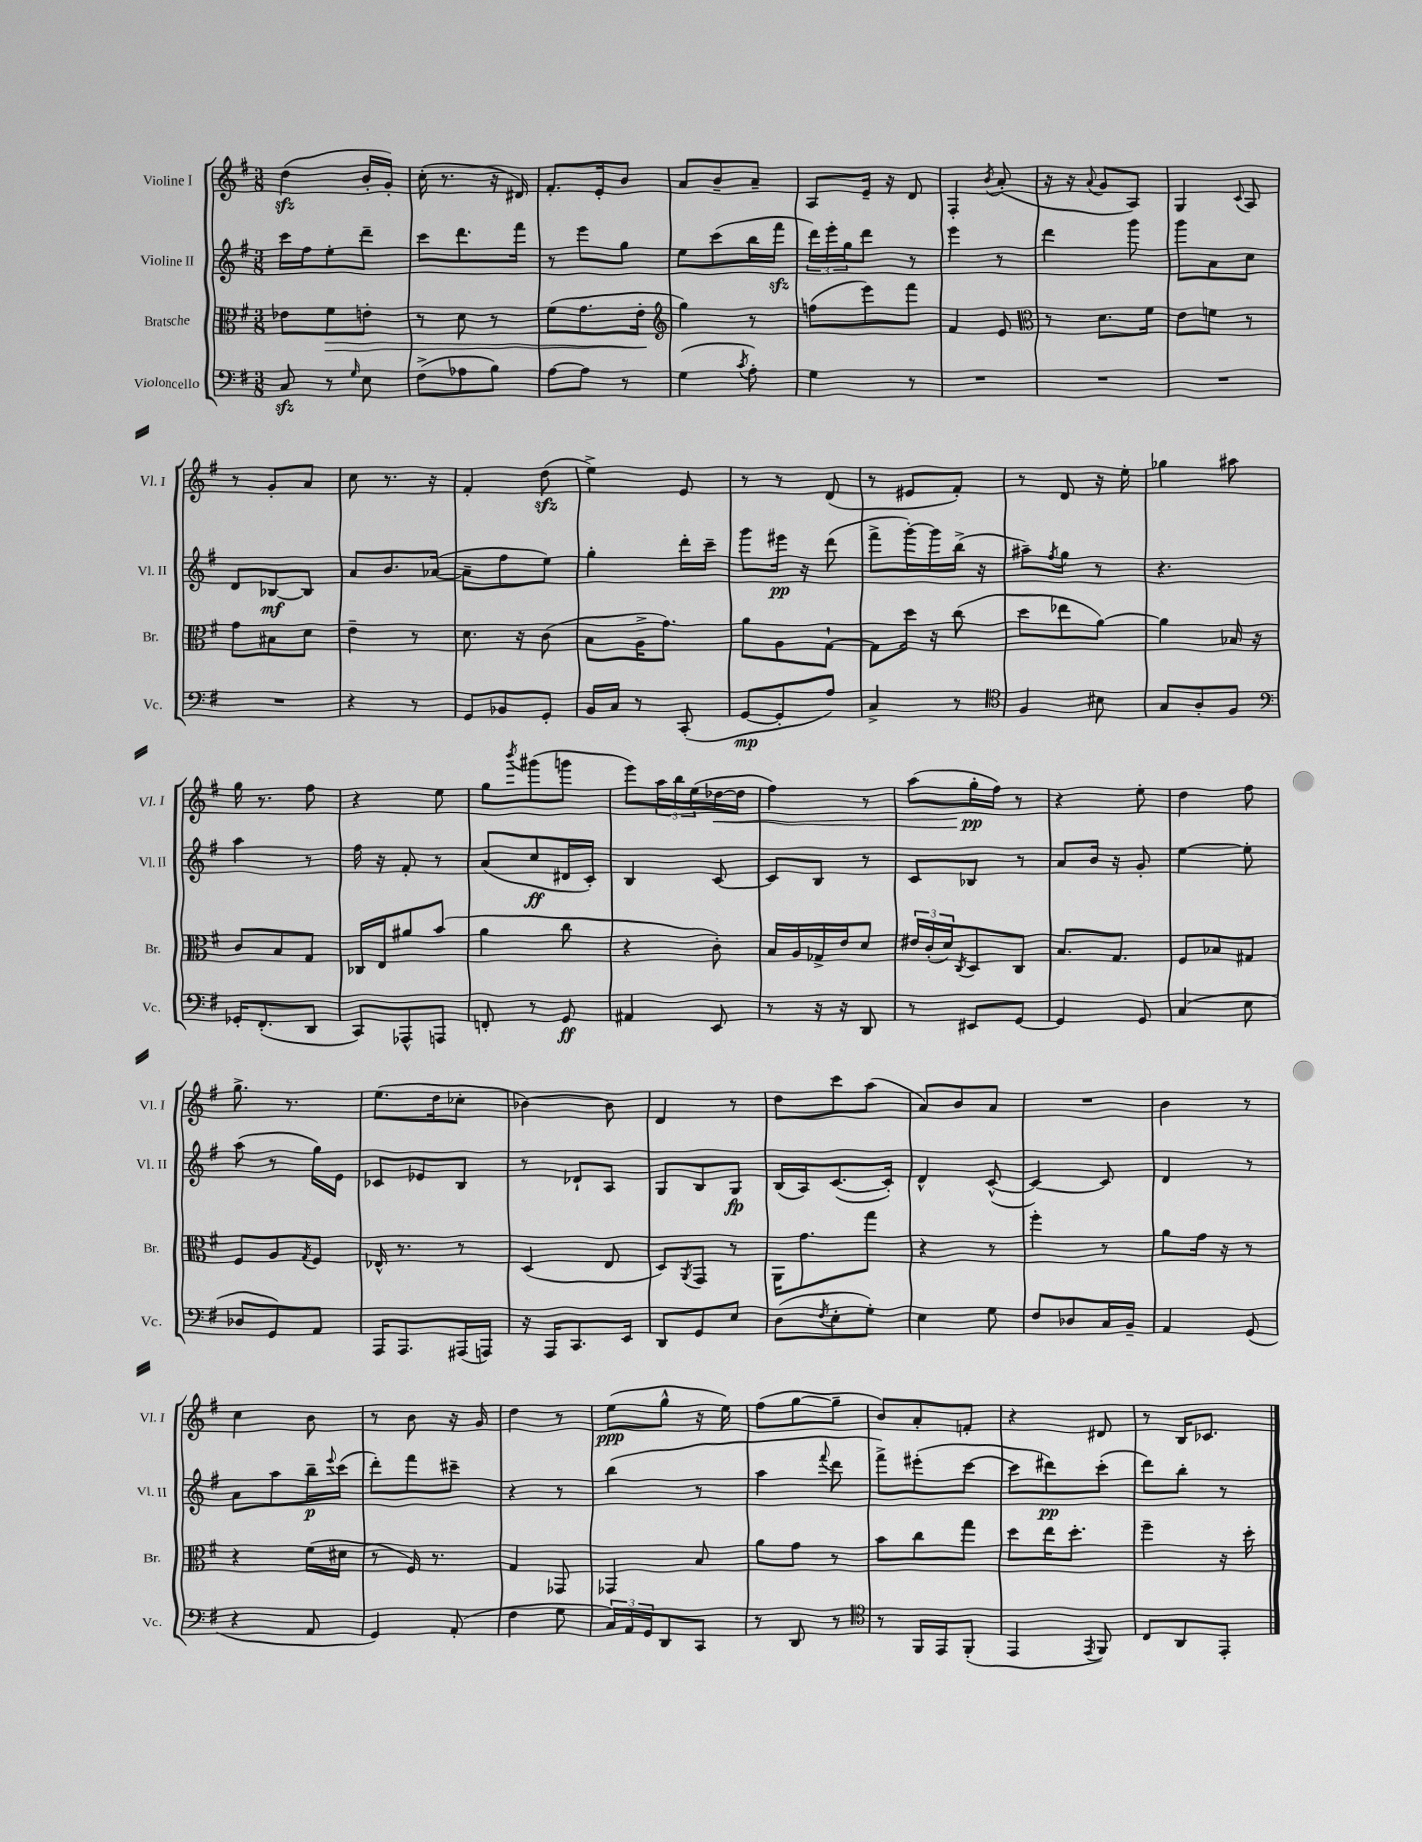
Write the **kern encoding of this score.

**kern	**kern	**kern	**kern
*staff4	*staff3	*staff2	*staff1
*clefF4	*clefC3	*clefG2	*clefG2
*k[f#]	*k[f#]	*k[f#]	*k[f#]
*M3/8	*M3/8	*M3/8	*M3/8
8C	8e-	16ccc	(4dd
.	.	16ff#	.
8r	8f#	8ee'	.
16qqG	.	.	.
8E	8e'	8ddd~	16b'
.	.	.	16g')
=	=	=	=
(8F#^	8r	8ccc	(16cc'
.	.	.	8.r
8A-	8d	8.ddd	.
8B)	8r	.	16r
.	.	16fff#	16d#)
=	=	=	=
[8A	(8f#	8r	8.f#'
8A]	8.g	8eee	.
.	.	.	16e'
8r	.	8gg	8b
.	16e'	.	.
=	=	=	=
*	*clefG2	*	*
(4G	4gg)	8ee	8a
.	.	(8ccc	8b~
8qc	.	.	.
8A')	8r	16bb	8a~
.	.	16fff#	.
=	=	=	=
4G	(8ff	24ddd)	8A
.	.	24eee'	.
.	.	24gg	.
.	8eee)	8ddd	16e~
.	.	.	16r
8r	8fff#	8r	8d
=	=	=	=
4.r	4f#	4eee	4F#'
.	.	.	8qb
.	8e	8r	(8a'
=	=	=	=
*	*clefC3	*	*
4.r	8r	4ddd	16r
.	.	.	16r
.	.	.	8qqa
.	8.d	.	8g
.	.	8ggg	8A)
.	16f#	.	.
=	=	=	=
4.r	8e	8ggg	4G
.	8f	8a	.
.	.	.	8qqc
.	8r	8cc	8A
=	=	=	=
4.r	8g	8d	8r
.	8B#	[8B-	8g'
.	8d	8B-]	8a
=	=	=	=
4r	4e~	8a	8cc
.	.	8.b	8.r
8r	8r	.	.
.	.	([16a-	16r
=	=	=	=
8GG	8.d	8a-~]	4f#'
8BB-	.	8ff#	.
.	16r	.	.
8GG'	(8c	8ee)	(8dd
=	=	=	=
16BB	8B	4gg'	4ee^)
16C	.	.	.
8r	16A^	.	.
.	8.g)	.	.
(8CC'	.	16ddd'	8e
.	.	16ccc~	.
=	=	=	=
[8GG	8a	8ggg	8r
8GG']	8A	16eee#	8r
.	.	16r	.
8A)	[8G`	(8ddd	(8d
=	=	=	=
4C^	8G]	8fff#^	8r
.	16dd	[16ggg')	8e#
.	16r	16ggg]	.
8r	(8cc	(16bb^	8f#')
.	.	16r	.
=	=	=	=
*clefC4	*	*	*
4F#	8dd	8aa#~)	8r
.	.	8qff#	.
.	8ee-	8gg	8d
8B#	[8a)	8r	16r
.	.	.	16ee'
=	=	=	=
8G	4a]	4.r	4gg-
8A'	.	.	.
8F#	16B-	.	8aa#
.	16r	.	.
=	=	=	=
*clefF4	*	*	*
16GG-'	8c	4aa	16gg
(8.FF#'	.	.	8.r
.	8B	.	.
8DD	8G	8r	8ff#
=	=	=	=
8CC)	16C-	16ff#	4r
.	16E	16r	.
8AAA-^^	8a#	8f#'	.
8AAA	(8b	8r	8ee
=	=	=	=
8FF'	4a	(8a	8gg
.	.	.	8qbbb
8r	.	8cc	(8ggg#
8GG	8cc	16d#	8ggg
.	.	16c')	.
=	=	=	=
4AA#	4r	4B	8eee)
.	.	.	24aa
.	.	.	24bb
.	.	.	(24ee
8EE	8c')	[8c	[16dd-
.	.	.	16dd-]
=	=	=	=
8r	16B	8c]	4ff#)
.	16A	.	.
16r	16G-^	8B	.
16r	16e	.	.
8DD	8d	8r	8r
=	=	=	=
8r	24e#	8c	(8aa
.	(24c'	.	.
.	24d)	.	.
.	8qC	.	.
8EE#	8D	8B-	16gg'
.	.	.	16ff#)
[8GG	8C	8r	8r
=	=	=	=
4GG]	8.B	8a	4r
.	.	16b	.
.	8.G	16r	.
8GG	.	8g'	8ee'
=	=	=	=
(4C	8F#	[4ee	4dd
.	8B-	.	.
8E	8G#	8ee']	8ff#
=	=	=	=
8D-	8F#	(8aa	8.gg^
8GG)	8A	8r	.
.	.	.	8.r
.	8qG	.	.
8AA	8F#	16gg)	.
.	.	16e	.
=	=	=	=
16AAA	16E-^^	8c-	(8.ee
8.AAA	8.r	.	.
.	.	8e-	.
.	.	.	16dd
(16AAA#	8r	8B	8cc-'
16AAA)	.	.	.
=	=	=	=
16r	(4D	8r	[4b-)
16AAA	.	.	.
8.CC	.	8d-`	.
.	8E	8A	8b-]
16EE	.	.	.
=	=	=	=
8DD	8D)	8G	4d
.	8qAA	.	.
8GG	8GG	8B	.
8E	8r	8G	8r
=	=	=	=
(8D	16AA	(16B	8dd
.	8.g	16A)	.
8qF#	.	.	.
8E'	.	([8.c	8ccc
8G')	8gg	.	(8aa
.	.	16c'])	.
=	=	=	=
4E	4r	4d^^	8a)
.	.	.	8b
8G	8r	([8c^^	8a
=	=	=	=
8F#	4ff#'	4c_)	4.r
8D-	.	.	.
16C	8r	8c]	.
16BB~	.	.	.
=	=	=	=
4AA	8a	4d	4b
.	16g	.	.
.	16r	.	.
(8GG	8r	8r	8r
=	=	=	=
4r	4r	8a	4cc
.	.	8aa	.
8AA	(16f#	16bb~	8b
.	.	8qqeee	.
.	16d#	(16ccc	.
=	=	=	=
4GG)	8r	8ddd')	8r
.	16F#)	8fff#	8b
.	8.r	.	.
(8AA'	.	8ccc#~	16r
.	.	.	16g
=	=	=	=
4F#	4G	4r	4dd
8G	8GG-	8r	8r
=	=	=	=
24C)	4GG-	(4bb	(8ee
24AA	.	.	.
24GG	.	.	.
8DD	.	.	8gg^^
8CC	8B	8r	16r
.	.	.	16ee)
=	=	=	=
8r	8a	4aa	(8ff#
8DD	8g	.	[8gg
.	.	8qqfff#	.
8r	8r	8ddd	8gg~]
=	=	=	=
*clefC4	*	*	*
8r	8b	8fff#^)	8b)
16FF#	8cc	(8eee#'	8a'
16EE	.	.	.
(8FF#'	8gg	[8ccc	8f'
=	=	=	=
4EE	8dd	8ccc]	4r
.	16ee	8ddd#)	.
.	8.dd'	.	.
8qEE	.	.	.
8FF#)	.	(8ccc'	8d#
=	=	=	=
8C	4ff#~	8ddd)	8r
8AA	.	8bb'	16B
.	.	.	8.c-
8EE'	16r	8r	.
.	16dd'	.	.
==	==	==	==
*-	*-	*-	*-
